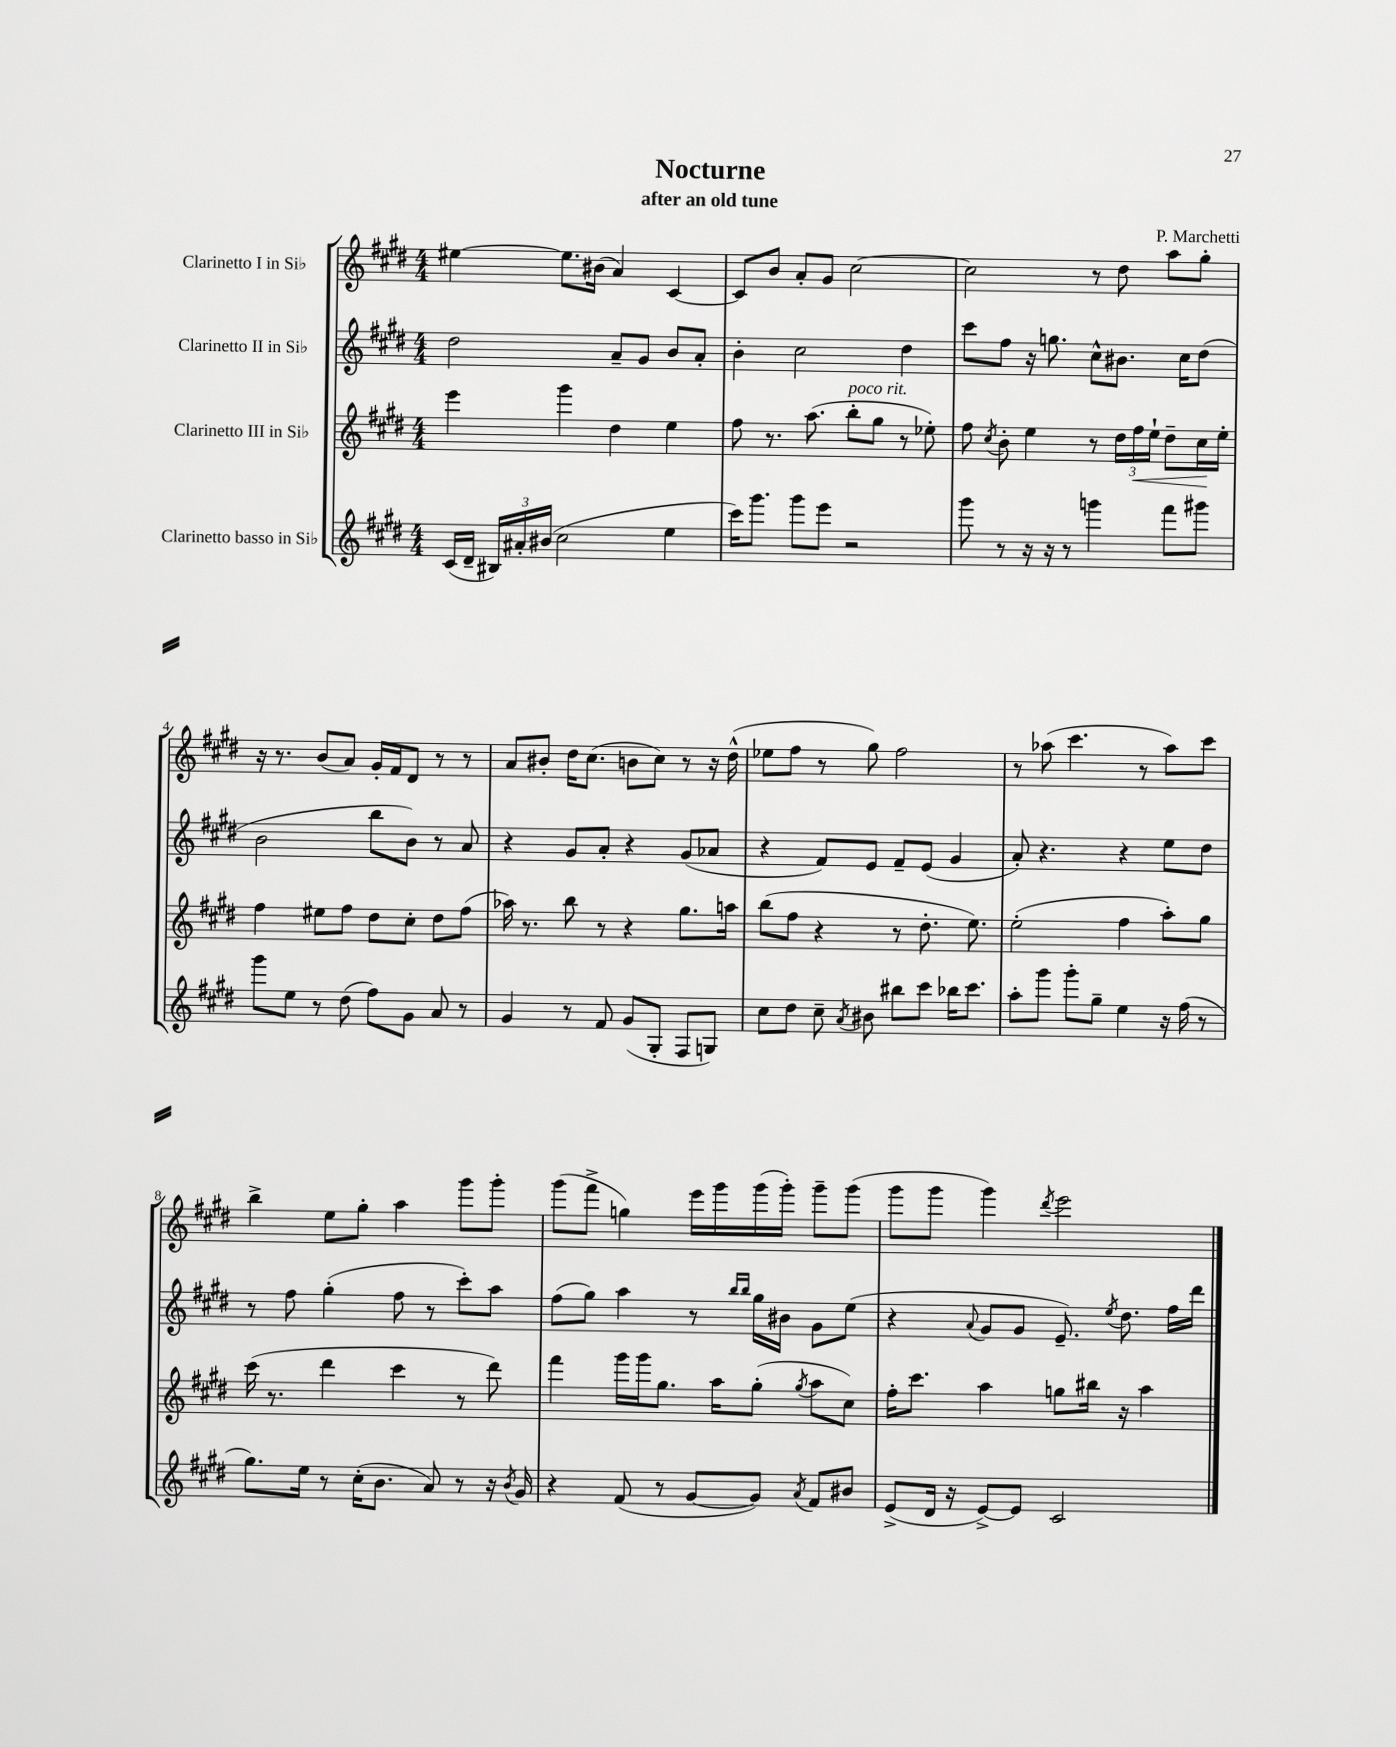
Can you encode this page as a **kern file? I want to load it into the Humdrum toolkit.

**kern	**kern	**dynam	**kern	**kern
*part4	*part3	*part3	*part2	*part1
*staff4	*staff3	*staff3	*staff2	*staff1
*I"Clarinetto basso in Si♭	*I"Clarinetto III in Si♭	*	*I"Clarinetto II in Si♭	*I"Clarinetto I in Si♭
*clefG2	*clefG2	*	*clefG2	*clefG2
*k[f#c#g#d#]	*k[f#c#g#d#]	*	*k[f#c#g#d#]	*k[f#c#g#d#]
*M4/4	*M4/4	*	*M4/4	*M4/4
=1	=1	=1	=1	=1
(16c#/LL	4eee\	.	2dd#\	[4ee#X\
16d#~/JJ	.	.	.	.
24B#X/LL)	.	.	.	.
24a#X'/	.	.	.	.
(24b#X/JJ	.	.	.	.
2cc#\	4ggg#\	.	.	8.ee#\L]
.	.	.	.	(16b#X\Jk
.	4dd#\	.	8a~/L	4a/)
.	.	.	8g#/J	.
4ee\	4ee\	.	8b/L	[4c#/
.	.	.	8a'/J	.
=2	=2	=2	=2	=2
16ccc#\KL)	8ff#\	.	4b'\	8c#/L]
8.ggg#\J	.	.	.	.
.	8.r	.	.	8b/J
8ggg#\L	.	.	2cc#\	8a'/L
.	(8.aa\	.	.	.
8eee\J	.	.	.	8g#/J
!	!LO:TX:a:i:t=poco rit.	!	!	!
2r	8bb'\L	.	.	[2cc#\
.	8gg#\J	.	.	.
.	8r	.	4dd#\	.
.	8ee-X'\)	.	.	.
=3	=3	=3	=3	=3
8ggg#\	8ff#\	.	8ccc#\L	2cc#\]
.	8qcc#/	.	.	.
8r	8b'\	.	8ff#\J	.
16r	4ee\	.	16r	.
16r	.	.	8.ggn\	.
8r	.	.	.	.
4gggn\	8r	.	8cc#^^\L	8r
.	24dd#\LL	.	8.b#X\J	8dd#\
!	!	!LO:HP:b	!	!
.	24ff#\	<	.	.
.	24ee`\JJ	.	.	.
8fff#\L	8dd#~\L	.	.	8aa\L
.	.	.	16cc#\KL	.
8ggg#X\J	16cc#\L	.	(8dd#\J	8gg#'\J
.	16ee'\JJ	[	.	.
!!LO:LB:g=z
=4	=4	=4	=4	=4
8ggg#\L	4ff#\	.	2b\	16r
.	.	.	.	8.r
8ee\J	.	.	.	.
8r	8ee#X\L	.	.	(8b/L
(8dd#\	8ff#\J	.	.	8a/J)
8ff#\L)	8dd#\L	.	8bb\L	16g#'/LL
.	.	.	.	16f#/J
8g#\J	8cc#'\J	.	8b\J)	8d#/J
8a/	8dd#\L	.	8r	8r
8r	(8ff#\J	.	8a/	8r
=5	=5	=5	=5	=5
4g#/	16aa-X\)	.	4r	8a/L
.	8.r	.	.	.
.	.	.	.	8b#X'/J
8r	8bb\	.	8g#/L	16dd#\KL
.	.	.	.	(8.cc#\J
8f#/	8r	.	8a'/J	.
(8g#/L	4r	.	4r	8bn\L
8G#'/J	.	.	.	8cc#\J)
8F#/L	8.gg#\L	.	(8g#/L	8r
8Gn/J)	.	.	8a-X/J	16r
.	16aan\Jk	.	.	(16dd#^^\
=6	=6	=6	=6	=6
8cc#\L	(8bb\L	.	4r	8ee-X\L
8dd#\J	8ff#\J	.	.	8ff#\J
8cc#~\	4r	.	8f#/L)	8r
8qa/	.	.	.	.
8b#X\	.	.	8e/J	8gg#\)
8bb#X\L	8r	.	8f#~/L	2ff#\
8ccc#\J	8.dd#'\	.	(8e/J	.
16bb-X\KL	.	.	4g#/	.
8.ccc#\J	8.ee\)	.	.	.
=7	=7	=7	=7	=7
8aa'\L	(2ee'\	.	8a'/)	8r
8ggg#\J	.	.	4.r	(8aa-X\
8ggg#'\L	.	.	.	4.ccc#\
8gg#~\J	.	.	.	.
4ee\	4ff#\	.	4r	.
.	.	.	.	8r
16r	8aa'\L)	.	8ee\L	8aa-\L)
(16ff#\	.	.	.	.
8r	8gg#\J	.	8dd#\J	8ccc#\J
!!LO:LB:g=z
=8	=8	=8	=8	=8
8.gg#\L)	(16ccc#\	.	8r	4bb^\
.	8.r	.	.	.
.	.	.	8ff#\	.
16ee\Jk	.	.	.	.
8r	4ddd#\	.	(4gg#'\	8ee\L
(16cc#'\KL	.	.	.	8gg#'\J
8.b\J	.	.	.	.
.	4ccc#\	.	8ff#\	4aa\
8a/)	.	.	8r	.
8r	8r	.	8ccc#'\L)	8ggg#\L
16r	8ddd#\)	.	8aa\J	8ggg#'\J
8qb/	.	.	.	.
16g#/	.	.	.	.
=9	=9	=9	=9	=9
4r	4fff#\	.	(8ff#\L	(8ggg#\L
.	.	.	8gg#\J)	8fff#^\J
(8f#/	16ggg#\LL	.	4aa\	4ggn\)
.	16ggg#\J	.	.	.
8r	8.gg#\J	.	.	.
[8g#/L	.	.	8r	16eee\LL
.	16aa\KL	.	.	16ggg#\
.	.	.	16qqbb/LL	.
.	.	.	16qqbb/JJ	.
8g#/J])	(8gg#'\J	.	16gg#\LL	(16ggg#\
.	.	.	16b#X\JJ	16ggg#'\JJ)
8qa/	8qgg#/	.	.	.
8f#/L	8aa\L	.	8g#\L	8ggg#~\L
8b#X/J	8cc#\J)	.	(8ee\J	(8ggg#\J
=10	=10	=10	=10	=10
(8e^/L	16ff#'\KL	.	4r	8ggg#\L
.	8.ccc#\J	.	.	.
16d#/Jk	.	.	.	8ggg#\J
16r	.	.	.	.
.	.	.	8qqa/	.
[8e^/L)	4aa\	.	8g#/L	4ggg#\)
8e/J]	.	.	8g#/J	.
.	.	.	.	8qddd#/
2c#/	8ggn\L	.	8.e~/)	2eee\
.	16bb#X\Jk	.	.	.
.	.	.	8qee/	.
.	16r	.	8.dd#\	.
.	4aa\	.	.	.
.	.	.	16ff#\LL	.
.	.	.	16ddd#\JJ	.
==	==	==	==	==
*-	*-	*-	*-	*-
